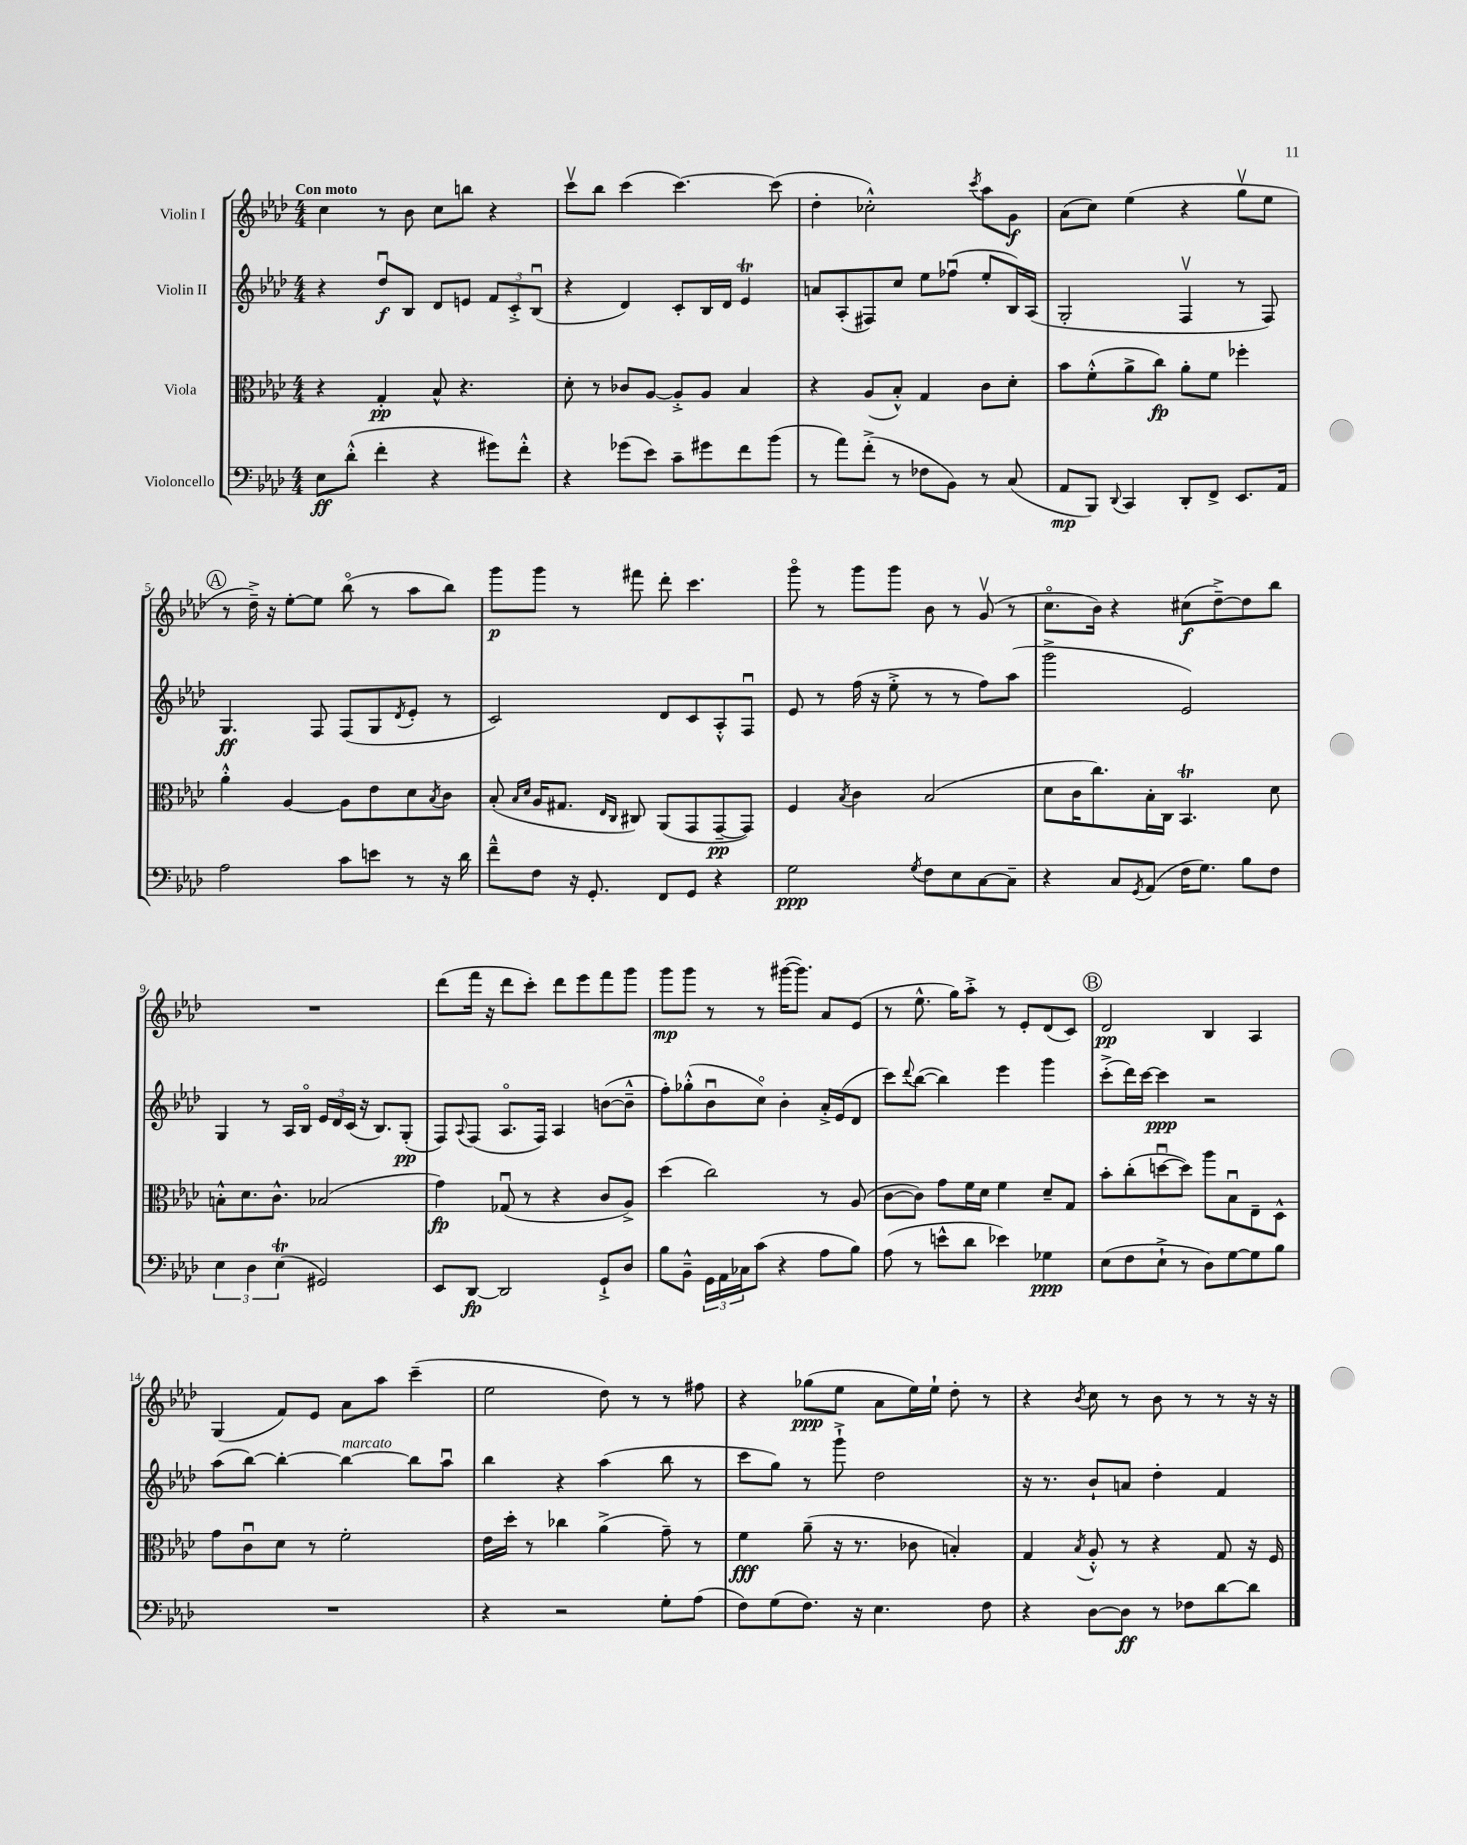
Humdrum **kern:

**kern	**kern	**kern	**kern
*staff4	*staff3	*staff2	*staff1
*clefF4	*clefC3	*clefG2	*clefG2
*k[b-e-a-d-]	*k[b-e-a-d-]	*k[b-e-a-d-]	*k[b-e-a-d-]
*M4/4	*M4/4	*M4/4	*M4/4
8E-	4r	4r	4cc
(8d-'^^	.	.	.
4f'	4G'	8dd-u	8r
.	.	8B-	8b-
4r	8B-^^	8d-	8cc
.	4.r	8e	8bb
8g#)	.	12f	4r
.	.	12c'^	.
8f'^^	.	.	.
.	.	(12B-u	.
=	=	=	=
4r	8d-'	4r	8cccv
.	8r	.	8bb-
(8g-	8c-	4d-)	(4ccc
8e-)	[8A-	.	.
8c~	8A-'^]	8c'	[4.ccc)
8g#	8A-	16B-	.
.	.	16d-	.
8f	4B-	4e-	.
(8b-	.	.	(8ccc]
=	=	=	=
8r	4r	8a	4dd-'
8a-)	.	(8A-'	.
(8f'^	(8A-	8F#)	2cc-'^^)
8r	8B-'^^)	8cc	.
8F-	4G	8ee-	.
8BB-)	.	(8ff-u	.
.	.	.	8qccc
8r	8c	8ee-'	8aa-
(8C	8d-'	16B-)	8g
.	.	(16A-	.
=	=	=	=
8AA-	8b-	2G'	(8a-
8BBB-)	(8f'^^	.	8cc)
8qqDD-	.	.	.
4CC	8a-^	.	(4ee-
.	8cc)	.	.
8DD-'	8a-'	4Fv	4r
8FF^	8f	.	.
8.EE-	4ff-'	8r	8ggv
.	.	8F)	8ee-
16AA-	.	.	.
=	=	=	=
2A-	4a-'^^	4.G	8r
.	.	.	16dd-~^)
.	.	.	16r
.	[4A-	.	[8ee-'
.	.	8F	8ee-]
8c	8A-]	(8F	(8bb-o
8e	8e-	8G	8r
.	.	8qd-	.
8r	8d-	8e-'	8aa-
.	8qB-	.	.
16r	8c	8r	8bb-)
16d-	.	.	.
=	=	=	=
8f~^^	(8B-'	2c)	8ggg
.	16qqB-	.	.
.	16qqd-	.	.
8F	16A-	.	8ggg
.	8.G#	.	.
16r	.	.	8r
8.GG'	.	.	.
.	16qqE-	.	.
.	16qqC	.	.
.	8C#)	.	8fff#
8FF	(8AA-	8d-	8ddd-'
8GG	8GG	8c	4.ccc
4r	[8GG~	8A-'^^	.
.	8GG])	8Fu	.
=	=	=	=
2G	4F	8e-	8gggo
.	.	8r	8r
.	8qB-	.	.
.	4c	(16ff	8ggg
.	.	16r	.
.	.	8ee-'^	8ggg
8qG	.	.	.
8F	(2B-	8r	8b-
8E-	.	8r	8r
[8C	.	8ff)	(8gv
8C~]	.	(8aa-	8r
=	=	=	=
4r	8d-	2ggg^	8.cco
.	16c	.	.
.	8.cc)	.	16b-)
8C	.	.	4r
8qGG	.	.	.
(8AA-	16B-'	.	.
.	16C	.	.
16F	4.BB-	2e-)	(8cc#
8.G)	.	.	.
.	.	.	[8dd-~^)
8B-	.	.	8dd-]
8F	8d-	.	8bb-
=	=	=	=
6E-	8B'^^	4G	1r
.	8.d-	.	.
6D-	.	.	.
.	.	8r	.
.	8.c^^	.	.
(6E-	.	.	.
.	.	16A-	.
.	.	16B-o	.
2GG#)	(2B-	24e-	.
.	.	24d-	.
.	.	(24c	.
.	.	16r	.
.	.	8.B-)	.
.	.	(8G'	.
=	=	=	=
8EE-	4g)	8F)	(8ddd-
.	.	8qqA-	.
[8DD-	.	(8F	16fff
.	.	.	16r
2DD-]	(8G-u	8.A-o	8ddd-
.	8r	.	8ccc')
.	.	16F)	.
.	4r	4A-	8ddd-
.	.	.	8eee-
8GG`^	8c	([8b	8fff
8D-	8A-^)	8b~^^]	8ggg
=	=	=	=
8B-	(4dd-	8ff')	8ggg
8BB-~^^	.	(8gg-'^^	8ggg
24GG	2cc)	8b-u	8r
24AA-	.	.	.
24C-	.	.	.
(8c	.	8cco)	8r
4r	.	4b-'	([16ggg#
.	.	.	8.ggg#])
8A-	8r	16a-'^	8a-
.	.	(16e-	.
8B-)	(8A-	8d-	(8e-
=	=	=	=
(8A-	[8c	8ccc)	8r
.	.	8qqddd-	.
8r	8c])	([8bb-	8.ee-^^
8e^^	8g	4bb-])	.
.	.	.	16gg)
8d-	16f	.	8aa-'^
.	16d-	.	.
4e-)	4f	4eee-	8r
.	.	.	8e-'
4G-	8d-~	4ggg	(8d-
.	8G	.	8c)
=	=	=	=
(8E-	8b-'	(8ccc'^	2d-
8F	(8cc'	16ddd-)	.
.	.	[16ccc	.
8E-`^	[8ddu	4ccc]	.
8r	8dd])	.	.
8D-)	8aa-	2r	4B-
[8G	8B-u	.	.
8G]	8E-~	.	4A-
8B-	8D-^^	.	.
=	=	=	=
1r	8g	(8aa-	(4G
.	8cu	[8bb-)	.
.	8d-	4bb-'_	8f)
.	8r	.	8e-
.	2f'	4bb-_	8a-
.	.	.	8aa-
.	.	8bb-]	(4ccc~
.	.	8aa-u	.
=	=	=	=
4r	16e-	4bb-	2ee-
.	16dd-'	.	.
.	8r	.	.
2r	4cc-	4r	.
.	(4a-^	(4aa-	8dd-)
.	.	.	8r
8G'	8g~)	8bb-	8r
(8A-	8r	8r	8ff#
=	=	=	=
8F)	4f	8ccc	4r
(8G	.	8gg)	.
8.F)	(8a-~	8r	(8gg-
.	16r	8ggg`^	8ee-
16r	8.r	.	.
4.E-	.	2dd-	8a-
.	8c-	.	16ee-)
.	.	.	16ee-`
.	4B')	.	8dd-'
8F	.	.	8r
=	=	=	=
4r	4G	16r	4r
.	.	8.r	.
.	8qB-	.	8qb-
[8D-	8A-'^^	8b-`	8cc
8D-]	8r	8a	8r
8r	4r	4dd-'	8b-
8F-	.	.	8r
[8d-	8G	4f	8r
8d-]	16r	.	16r
.	16F	.	16r
==	==	==	==
*-	*-	*-	*-
